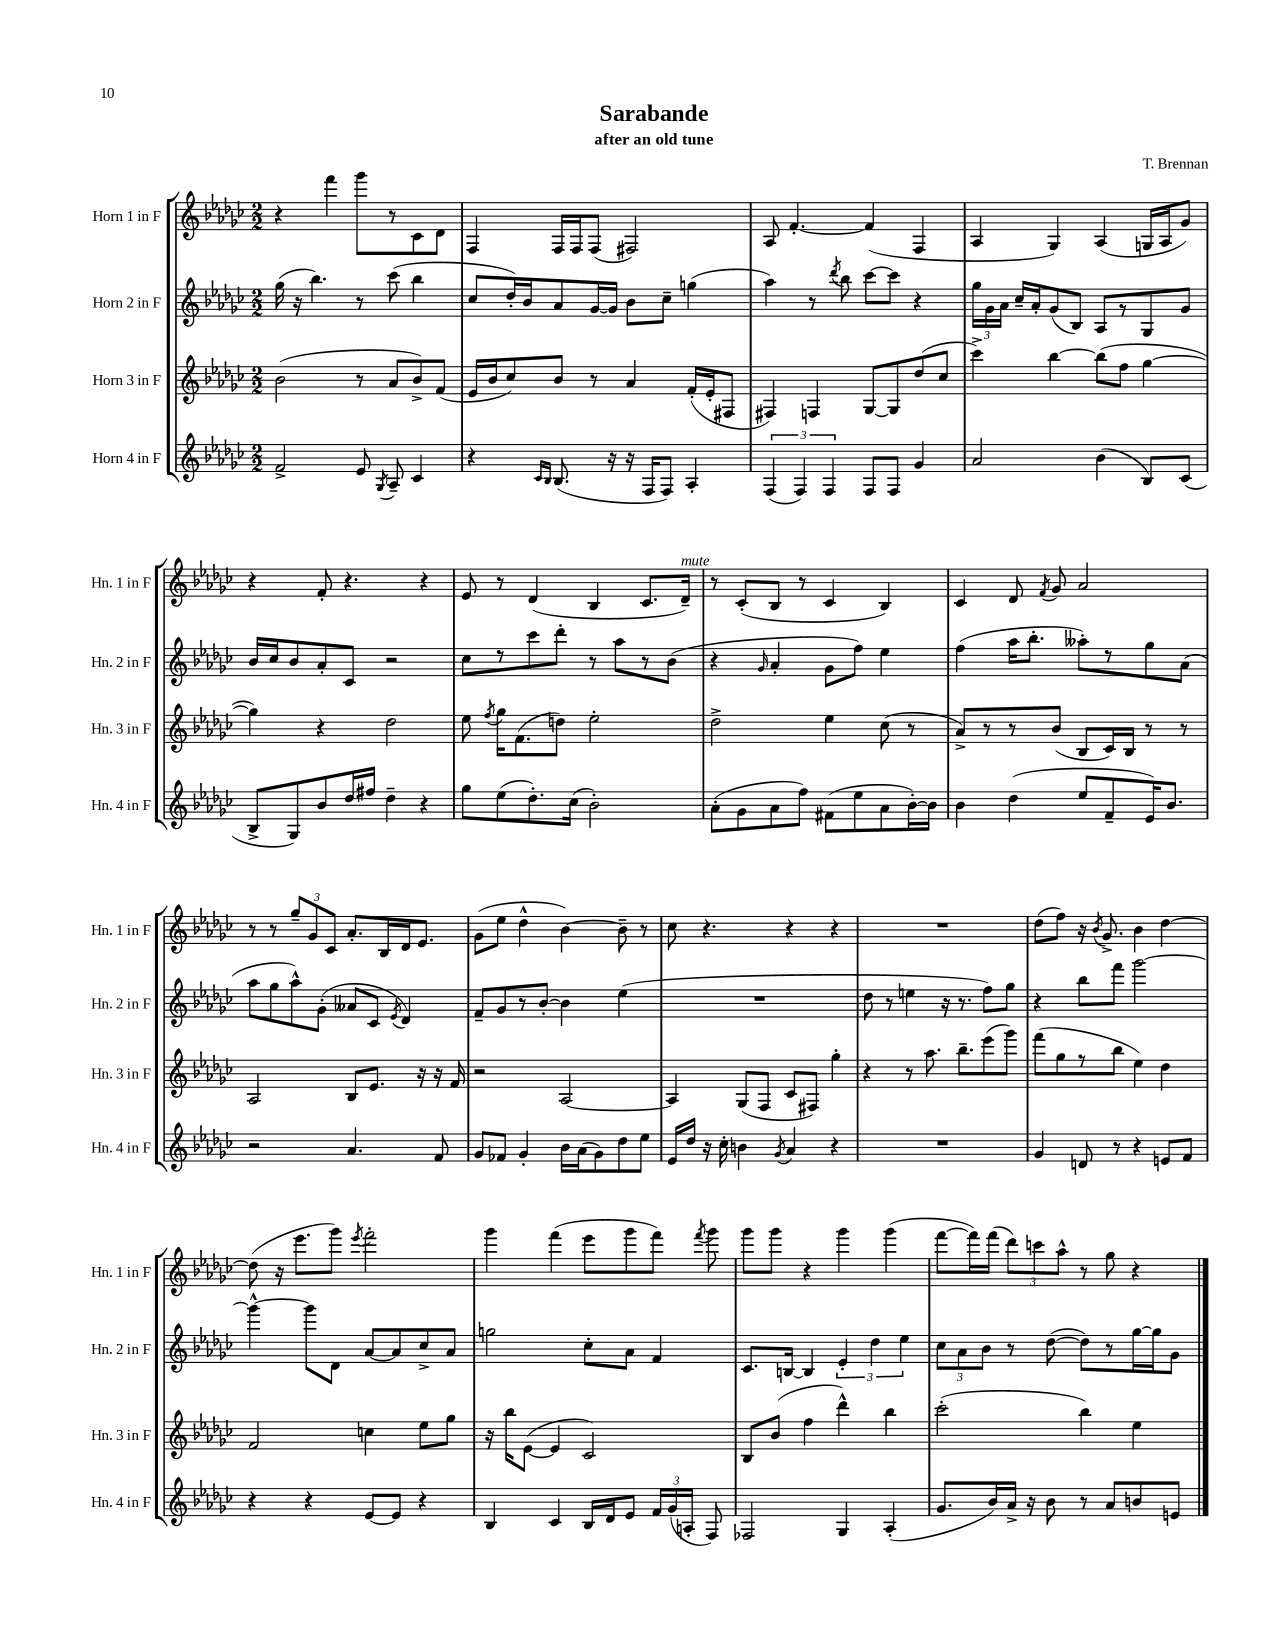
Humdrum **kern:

**kern	**kern	**kern	**kern
*staff4	*staff3	*staff2	*staff1
*clefG2	*clefG2	*clefG2	*clefG2
*k[b-e-a-d-g-c-]	*k[b-e-a-d-g-c-]	*k[b-e-a-d-g-c-]	*k[b-e-a-d-g-c-]
*M2/2	*M2/2	*M2/2	*M2/2
2f^/	(2b-\	(16gg-\	4r
.	.	16r	.
.	.	4.bb-\)	.
.	.	.	4fff\
8e-/	8r	8r	8ggg-\L
8qG-/	.	.	.
8A-~/	8a-/L	(8ccc-\	8r
4c-/	8b-^/)	4bb-\	8c-\
.	(8f/J	.	8d-\J
=	=	=	=
4r	16e-/LL	8cc-/L	4F/
.	16b-/J	.	.
.	8cc-/)	16dd-'/L)	.
.	.	16b-/J	.
16qqc-/LL	.	.	.
16qqB-/JJ	.	.	.
(8.B-/	8b-/J	8a-/	16F/LL
.	.	.	16F/J
.	8r	[16g-/L	(8F/J
16r	.	16g-/]JJ	.
16r	4a-/	8b-\L	2F#/)
16F/LK	.	.	.
8F/J)	.	8cc-~\J	.
4A-'/	(16f'/LL	(4gg\	.
.	16e-'/J	.	.
.	8F#/J	.	.
=	=	=	=
(6F/	4F#/)	4aa-\)	8A-/
.	.	.	[4.f'/
6F/)	.	.	.
.	4F/	8r	.
6F/	.	.	.
.	.	8qddd-/	.
.	.	8bb-\	.
8F/L	[8G-/L	[8ccc-\L	(4f/]
8F/J	8G-/]	8ccc-\]J	.
4g-/	(8dd-/	4r	4F/
.	8cc-/J	.	.
=	=	=	=
2a-/	4ccc-^\)	24gg-\LL	4A-/
.	.	24g-\	.
.	.	24a-\JJ	.
.	.	16cc-~/LL	.
.	.	16a-'/J	.
.	[4bb-\	(8g-/	4G-/)
.	.	8B-/J)	.
(4b-\	(8bb-\]L	8A-/L	(4A-/
.	8ff\J	8r	.
8B-/L)	[4gg-\	8G-/	16G/LL
.	.	.	16A-/J
(8c-/J	.	8g-/J	8g-/J)
=	=	=	=
8B-^/L	4gg-\])	16b-/LL	4r
.	.	16cc-/J	.
8G-/)	.	8b-/	.
8b-/	4r	8a-'/	8f'/
16dd-/L	.	8c-/J	4.r
16ff#/JJ	.	.	.
4dd-~\	2dd-\	2r	.
4r	.	.	4r
=	=	=	=
8gg-\L	8ee-\	8cc-\L	8e-/
.	8qff/	.	.
(8ee-\	16gg-\LK	8r	8r
.	(8.f\	.	.
8.dd-'\)	.	8ccc-\	(4d-/
.	8dd\J)	8ddd-'\J	.
(16cc-\Jk	.	.	.
2b-'\)	2ee-'\	8r	4B-/
.	.	8aa-\L	.
.	.	8r	8.c-/L
.	.	(8b-\J	.
.	.	.	16d-~/Jk)
=	=	=	=
(8a-'\L	2dd-^\	4r	8r
8g-\	.	.	(8c-'/L
.	.	16qqg-/	.
8a-\	.	4a-'/	8B-/J
8ff\J)	.	.	8r
(8f#\L	4ee-\	8g-\L	4c-/
8ee-\	.	8ff\J)	.
8a-\	(8cc-\	4ee-\	4B-/)
[16b-'\L)	8r	.	.
16b-\]JJ	.	.	.
=	=	=	=
4b-\	8a-^/L)	(4ff\	4c-/
.	8r	.	.
(4dd-\	8r	16aa-\LK	8d-/
.	.	8.bb-'\J	.
.	.	.	8qf/
.	(8b-/J	.	8g-/
8ee-/L	8B-/L	8aa--'\L)	2a-/
8f~/	16c-/L)	8r	.
.	16B-/JJ	.	.
16e-/K)	8r	8gg-\	.
8.b-/J	.	.	.
.	8r	(8a-\J	.
=	=	=	=
2r	2A-/	8aa-\L	8r
.	.	8gg-\	8r
.	.	8aa-^^\)	12gg-~/L
.	.	.	12g-/
.	.	(8g-'\J	.
.	.	.	12c-/J
4.a-/	8B-/L	8a--/L	8.a-'/L
.	8.e-/J	8c-/J	.
.	.	.	16B-/L
.	.	8qe-/	.
.	.	4d-/)	16d-/J
.	16r	.	8.e-/J
8f/	16r	.	.
.	16f/	.	.
=	=	=	=
8g-/L	2r	8f~/L	(8g-\L
8f-/J	.	8g-/	8ee-\J
4g-'/	.	8r	4dd-^^\
.	.	[8b-'/J	.
16b-\LL	[2A-/	4b-\]	[4b-\)
(16a-\J	.	.	.
8g-\)	.	.	.
8dd-\	.	(4ee-\	8b-~\]
8ee-\J	.	.	8r
=	=	=	=
16e-/LL	4A-/]	1r	8cc-\
16dd-/JJ	.	.	.
16r	.	.	4.r
16cc-'\	.	.	.
4b\	(8G-/L	.	.
.	8F/J	.	.
8qg-/	.	.	.
4a-/	8c-/L	.	4r
.	8F#/J)	.	.
4r	4gg-'\	.	4r
=	=	=	=
1r	4r	8dd-\	1r
.	.	8r	.
.	8r	4ee\	.
.	8.aa-\	.	.
.	.	16r	.
.	8.bb-~\L	8.r	.
.	(8eee-\	8ff\L)	.
.	8ggg-\J)	8gg-\J	.
=	=	=	=
4g-/	(8fff\L	4r	(8dd-\L
.	8gg-\	.	8ff\J)
8d/	8r	8bb-\L	16r
.	.	.	8qb-/
.	.	.	8.g-^/
8r	8bb-\J	8fff\J	.
4r	4ee-\)	[2ggg-\	4b-\
8e/L	4dd-\	.	[4dd-\
8f/J	.	.	.
=	=	=	=
4r	2f/	4ggg-^^\_	(8dd-\]
.	.	.	16r
.	.	.	8.eee-\L
4r	.	8ggg-\]L	.
.	.	8d-\J	8ggg-\J)
.	.	.	8qeee-/
[8e-/L	4cc\	[8a-/L	2fff'\
8e-/]J	.	8a-/]	.
4r	8ee-\L	8cc-^/	.
.	8gg-\J	8a-/J	.
=	=	=	=
4B-/	16r	2gg\	4ggg-\
.	16bb-\LK	.	.
.	([8e-\J	.	.
4c-/	4e-/]	.	(4fff\
16B-/LL	2c-/)	8cc-'\L	8eee-\L
16d-/J	.	.	.
8e-/J	.	8a-\J	8ggg-\
24f/LL	.	4f/	8fff\J)
(24g-/	.	.	.
24A'/JJ	.	.	.
.	.	.	8qfff/
8F/)	.	.	8ggg-\
=	=	=	=
2F-/	8B-/L	8.c-/L	8ggg-\L
.	(8b-/J	.	8ggg-\J
.	.	[16B/Jk	.
.	4ff\	4B/]	4r
4G-/	4ddd-^^\)	6e-'/	4ggg-\
.	.	6dd-\	.
(4A-'/	4bb-\	.	(4ggg-\
.	.	6ee-\	.
=	=	=	=
8.g-/L	(2ccc-'\	12cc-\L	[8fff\L
.	.	12a-\	.
.	.	.	16fff\]L)
.	.	12b-\J	.
16b-/L)	.	.	(16fff\JJ
16a-^/JJ	.	8r	12ddd-\L)
16r	.	.	.
.	.	.	12ccc\
8b-\	.	([8dd-\	.
.	.	.	12aa-^^\J
8r	4bb-\)	8dd-\]L)	8r
8a-/L	.	8r	8gg-\
8b/	4ee-\	[16gg-\L	4r
.	.	16gg-\]J	.
8e/J	.	8g-\J	.
==	==	==	==
*-	*-	*-	*-
